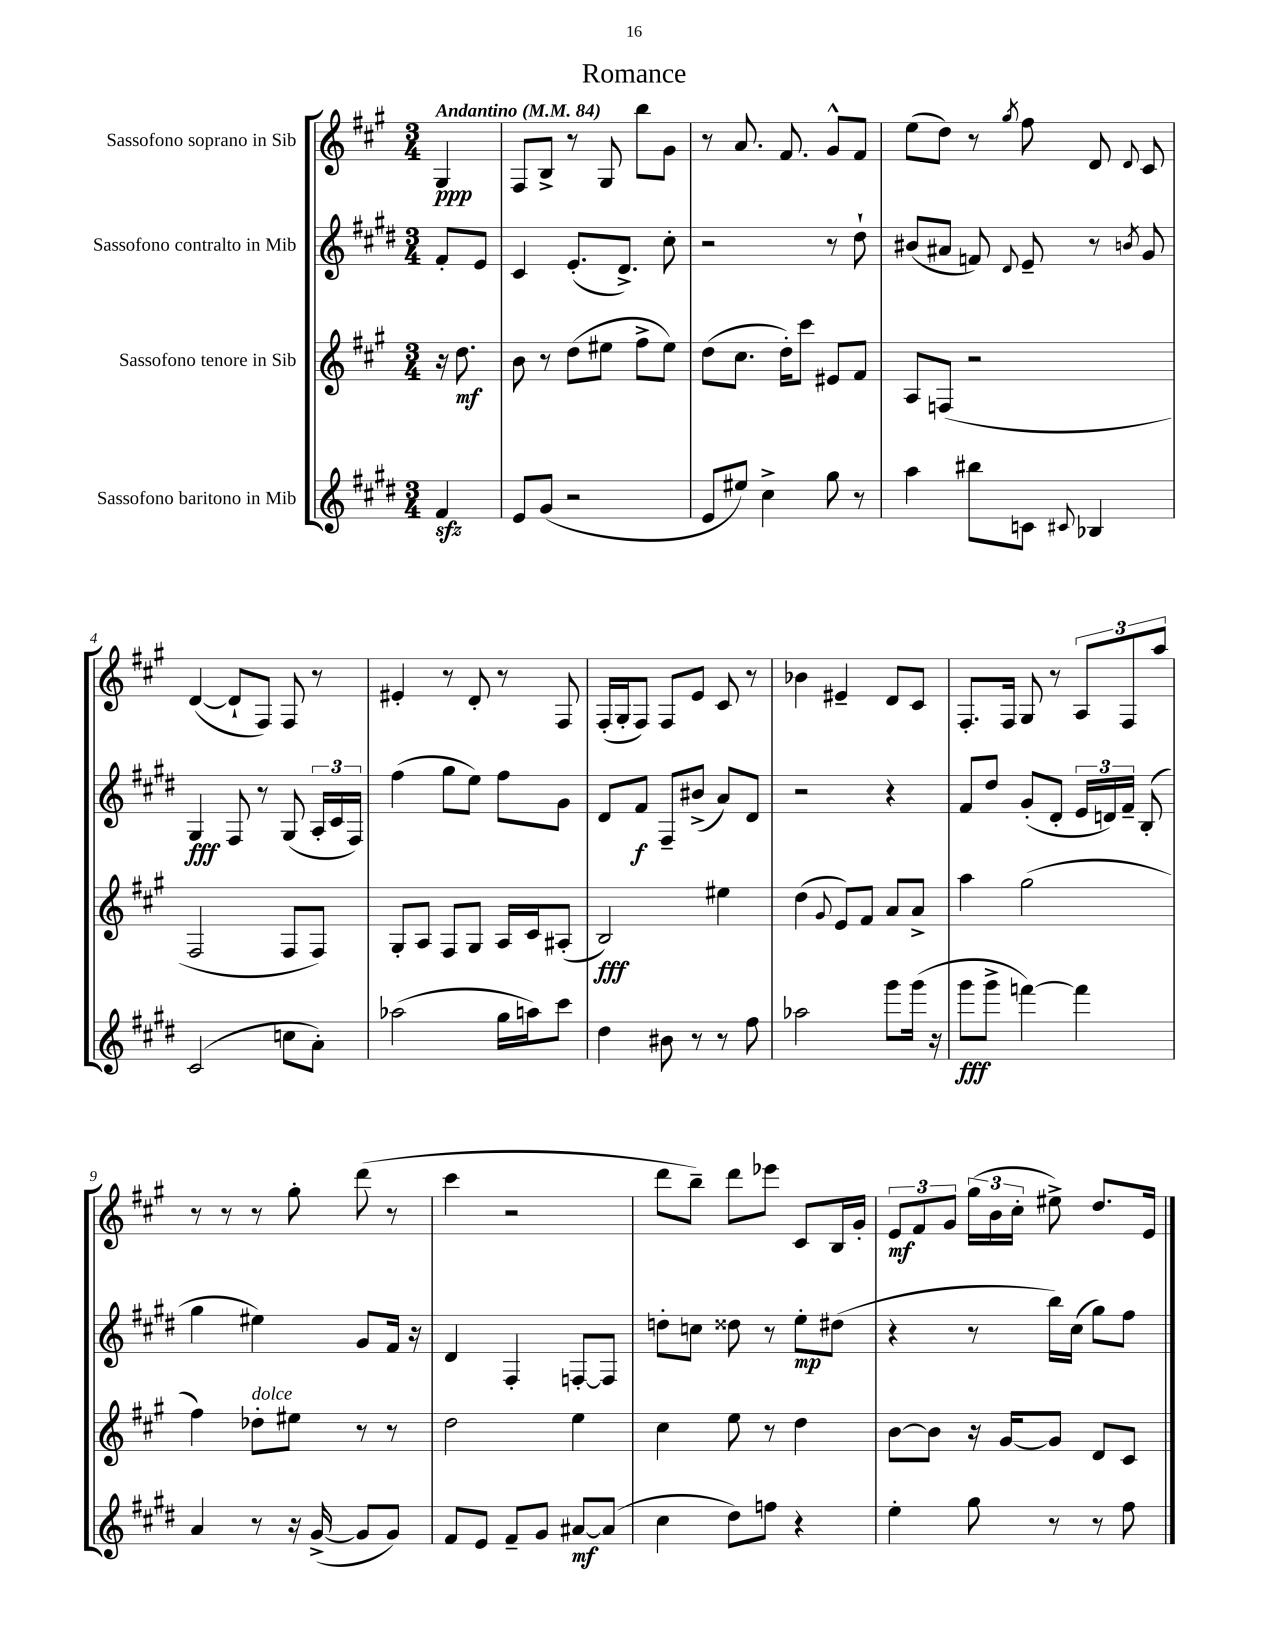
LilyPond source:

\header { title = "Romance" }
<<
\new StaffGroup <<
\new Staff = "s0" \with { instrumentName = "Sassofono soprano in Sib" } {
    \clef treble \key a \major \numericTimeSignature \time 3/4 \partial 4 \tempo "Andantino" 4 = 84
    \autoBeamOff gis4\ppp |
    fis8[ b8]-> r8 gis8 b''8[ gis'8] |
    r8 a'8. fis'8. gis'8[-^ fis'8] |
    e''8[( d''8]) r8 \acciaccatura { gis''8 } fis''8 d'8 \appoggiatura { d'8 } cis'8 |
    d'4~( d'8[-! fis8]) fis8 r8 |
    eis'4-. r8 d'8-. r8 fis8 |
    fis16[-.( gis16-. fis8]) fis8[ e'8] cis'8 r8 |
    bes'4 eis'4-- d'8[ cis'8] |
    fis8.[-. fis16] gis8 r8 \tuplet 3/2 { a8[ fis8 a''8] } |
    r8 r8 r8 gis''8-. d'''8( r8 |
    cis'''4 r2 |
    d'''8[ b''8]--) d'''8[ ees'''8] cis'8[ b16 gis'16]-. |
    \tuplet 3/2 { e'8[\mf fis'8 gis'8] } \tuplet 3/2 { gis''16[( b'16 cis''16]-. } eis''8->) d''8.[ e'16] \bar "|." |
}
\new Staff = "s1" \with { instrumentName = "Sassofono contralto in Mib" } {
    \clef treble \key e \major \numericTimeSignature \time 3/4 \partial 4
    \autoBeamOff fis'8[-. e'8] |
    cis'4 e'8.[-.( dis'8.]->) cis''8-. |
    r2 r8 dis''8-! |
    bis'8[( ais'8] f'8) \appoggiatura { dis'8 } e'8-- r8 \acciaccatura { b'8 } gis'8 |
    gis4\fff fis8 r8 gis8( \tuplet 3/2 { a16[-. cis'16 fis16]) } |
    fis''4( gis''8[ e''8]) fis''8[ gis'8] |
    dis'8[ fis'8]\f fis8[-- bis'8]->( a'8[) dis'8] |
    r2 r4 |
    fis'8[ dis''8] gis'8[-.( dis'8]-. \tuplet 3/2 { e'16[ d'16) fis'16]-- } b8-.( |
    gis''4 eis''4) gis'8[ fis'16] r16 |
    dis'4 fis4-. f8[~-. f8] |
    d''8[-. c''8] disis''8 r8 e''8[-.\mp dis''8]( |
    r4 r8 b''16[) cis''16]( gis''8[) fis''8] \bar "|." |
}
\new Staff = "s2" \with { instrumentName = "Sassofono tenore in Sib" } {
    \clef treble \key a \major \numericTimeSignature \time 3/4 \partial 4
    \autoBeamOff r16 d''8.\mf |
    b'8 r8 d''8[( eis''8] fis''8[-> eis''8]) |
    d''8[( cis''8.] d''16[-.) cis'''8] eis'8[ fis'8] |
    a8[ f8]( r2 |
    fis2 fis8[ fis8]) |
    gis8[-. a8] fis8[ gis8] a16[ cis'16 ais8]-.( |
    b2\fff) eis''4 |
    d''4( \appoggiatura { gis'8 } e'8[) fis'8] a'8[ a'8]-> |
    a''4 gis''2( |
    fis''4) des''8[-.^\markup { \italic "dolce" } eis''8] r8 r8 |
    d''2 e''4 |
    cis''4 e''8 r8 d''4 |
    b'8[~ b'8] r16 gis'16[~ gis'8] d'8[ cis'8] \bar "|." |
}
\new Staff = "s3" \with { instrumentName = "Sassofono baritono in Mib" } {
    \clef treble \key e \major \numericTimeSignature \time 3/4 \partial 4
    \autoBeamOff fis'4\sfz |
    e'8[ gis'8]( r2 |
    e'8[ eis''8]) cis''4-> gis''8 r8 |
    a''4 bis''8[ c'8] \appoggiatura { cis'8 } bes4 |
    cis'2( c''8[ a'8]-.) |
    aes''2( gis''16[ a''16) cis'''8] |
    dis''4 bis'8 r8 r8 fis''8 |
    aes''2 gis'''8[ gis'''16]( r16 |
    gis'''8[\fff gis'''8]-> f'''4~) f'''4 |
    a'4 r8 r16 gis'16~->( gis'8[ gis'8]) |
    fis'8[ e'8] fis'8[-- gis'8] ais'8[~\mf ais'8]( |
    cis''4 dis''8[) f''8] r4 |
    e''4-. gis''8 r8 r8 fis''8 \bar "|." |
}
>>
>>
